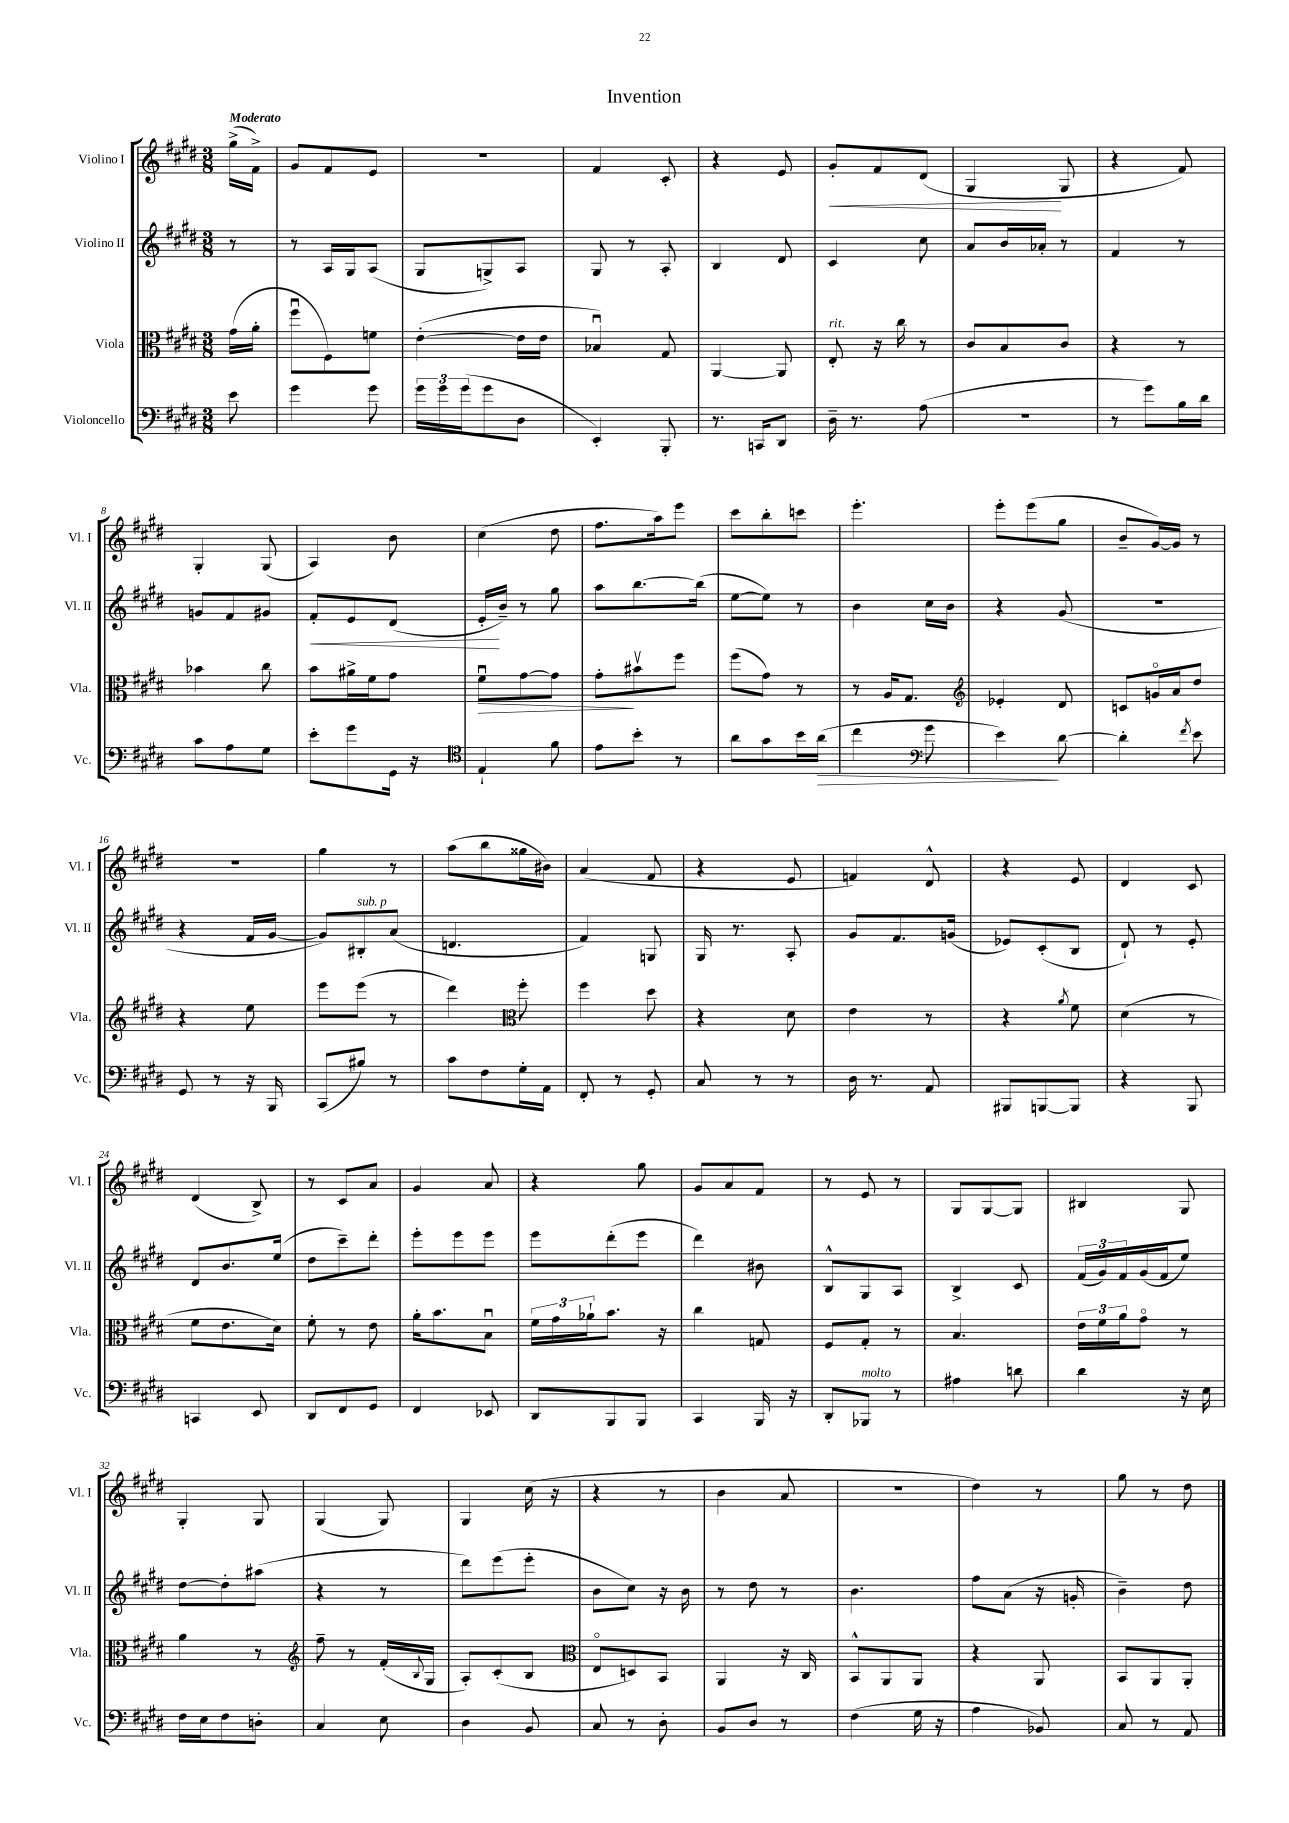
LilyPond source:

\header { title = "Invention" }
<<
\new StaffGroup <<
\new Staff = "s0" \with { instrumentName = "Violino I" shortInstrumentName = "Vl. I" } {
    \clef treble \key e \major \numericTimeSignature \time 3/8 \partial 8 \tempo "Moderato"
    gis''16->( fis'16->) |
    gis'8 fis'8 e'8 |
    R4. |
    fis'4 cis'8-. |
    r4 e'8 |
    gis'8-.\< fis'8 dis'8( |
    gis4\! gis8 |
    r4 fis'8) |
    gis4-. gis8( |
    a4) b'8 |
    cis''4( dis''8 |
    fis''8. a''16) e'''8 |
    cis'''8 b''8-. c'''8 |
    e'''4.-. |
    e'''8-. e'''8( gis''8 |
    b'8-- gis'16~) gis'16 r8 |
    R4. |
    gis''4 r8 |
    a''8( b''8 gisis''16 bis'16) |
    a'4( fis'8 |
    r4 e'8 |
    f'4) dis'8-^ |
    r4 e'8 |
    dis'4 cis'8 |
    dis'4( b8->) |
    r8 cis'8 a'8 |
    gis'4 a'8 |
    r4 gis''8 |
    gis'8 a'8 fis'8 |
    r8 e'8 r8 |
    gis8 gis8~ gis8 |
    bis4 gis8 |
    gis4-. gis8 |
    gis4( gis8) |
    gis4 cis''16( r16 |
    r4 r8 |
    b'4 a'8 |
    R4. |
    dis''4) r8 |
    gis''8 r8 dis''8 \bar "|." |
}
\new Staff = "s1" \with { instrumentName = "Violino II" shortInstrumentName = "Vl. II" } {
    \clef treble \key e \major \numericTimeSignature \time 3/8 \partial 8
    r8 |
    r8 a16 gis16 a8( |
    gis8 g8->) a8 |
    gis8 r8 a8-. |
    b4 dis'8 |
    cis'4 cis''8 |
    a'8 b'16 aes'16-. r8 |
    fis'4 r8 |
    g'8 fis'8 gis'8 |
    fis'8-.\< e'8 dis'8( |
    e'16-.\! b'16--) r8 gis''8 |
    a''8 b''8.~ b''16( |
    e''8~ e''8) r8 |
    b'4 cis''16 b'16 |
    r4 gis'8( |
    R4. |
    r4 fis'16 gis'16~ |
    gis'8) bis8-.^\markup { \italic "sub. p" } a'8( |
    d'4. |
    fis'4) g8 |
    gis16 r8. a8-. |
    gis'8 fis'8. g'16( |
    ees'8) cis'8-.( b8 |
    dis'8-!) r8 e'8-. |
    dis'8 b'8. e''16( |
    dis''8 cis'''8--) dis'''8-. |
    e'''8-. e'''8 e'''8 |
    e'''8 dis'''8-.( e'''8 |
    dis'''4) bis'8 |
    b8-^ gis8 a8 |
    b4-> cis'8 |
    \tuplet 3/2 { fis'16( gis'16) fis'16 } gis'16( fis'16 e''8) |
    dis''8~ dis''8-. ais''8( |
    r4 r8 |
    dis'''8) e'''8( e'''8-. |
    b'8 cis''8) r16 b'16 |
    r8 dis''8 r8 |
    b'4. |
    fis''8 a'8( r16 g'16-. |
    b'4--) dis''8 \bar "|." |
}
\new Staff = "s2" \with { instrumentName = "Viola" shortInstrumentName = "Vla." } {
    \clef alto \key e \major \numericTimeSignature \time 3/8 \partial 8
    gis'16( a'16-. |
    fis''8\downbow fis8) f'8 |
    e'4~-.( e'16 e'16 |
    bes4\downbow) gis8 |
    a,4~ a,8 |
    e8-.^\markup { \italic "rit." } r16 cis''16 r8 |
    cis'8 b8 cis'8 |
    r4 r8 |
    bes'4 cis''8 |
    b'8 ais'16-> fis'16 gis'8 |
    fis'8\downbow\> gis'8~ gis'8 |
    gis'8-.\! bis'8\upbow fis''8 |
    fis''8( gis'8) r8 |
    r8 a16 gis8. |
    \clef treble ees'4-. dis'8 |
    c'8 g'16\flageolet a'16 dis''8 |
    r4 e''8 |
    e'''8 e'''8( r8 |
    dis'''4) \clef alto fis''8-. |
    fis''4 dis''8 |
    r4 dis'8 |
    e'4 r8 |
    r4 \acciaccatura { a'8 } fis'8 |
    dis'4( r8 |
    fis'8 e'8. dis'16) |
    fis'8-. r8 e'8 |
    a'16-. b'8. b8\downbow |
    \tuplet 3/2 { fis'16 gis'16 aes'16-! } b'8. r16 |
    cis''4 g8 |
    fis8 gis8-. r8 |
    b4. |
    \tuplet 3/2 { e'16 fis'16 a'16 } gis'8\flageolet r8 |
    a'4 r8 |
    \clef treble fis''8-- r8 fis'16-.( \appoggiatura { b8 } gis16 |
    a8-.) cis'8-.( b8 |
    \clef alto e8\flageolet d8) b,8 |
    a,4 r16 cis16 |
    b,8-^ a,8 a,8 |
    r4 a,8 |
    b,8 a,8 a,8-. \bar "|." |
}
\new Staff = "s3" \with { instrumentName = "Violoncello" shortInstrumentName = "Vc." } {
    \clef bass \key e \major \numericTimeSignature \time 3/8 \partial 8
    e'8 |
    gis'4 gis'8 |
    \tuplet 3/2 { gis'16 gis'16 gis'16( } gis'8 dis8 |
    e,4-.) b,,8-. |
    r8. c,16 dis,8 |
    dis16-- r8. a8( |
    R4. |
    r8 gis'8) b16 dis'16 |
    cis'8 a8 gis8 |
    e'8-. gis'8 gis,16 r16 |
    \clef tenor e4-! fis'8 |
    e'8 b'8-. r8 |
    a'8 gis'8 b'16 a'16\>( |
    cis''4 \clef bass gis'8 |
    e'4\!) dis'8~ |
    dis'4-. \acciaccatura { fis'8 } e'8 |
    gis,8 r8 r16 b,,16 |
    cis,8( bis8) r8 |
    cis'8 fis8 gis16-. a,16 |
    fis,8-. r8 gis,8-. |
    cis8 r8 r8 |
    dis16 r8. a,8 |
    bis,,8 b,,8~ b,,8 |
    r4 b,,8 |
    c,4 e,8 |
    dis,8 fis,8 gis,8 |
    fis,4 ees,8 |
    dis,8 b,,8 b,,8 |
    cis,4 b,,16 r16 |
    dis,8-. bes,,8^\markup { \italic "molto" } r8 |
    ais4 d'8 |
    dis'4 r16 e16 |
    fis16 e16 fis8 d8-. |
    cis4 e8 |
    dis4 b,8 |
    cis8 r8 dis8-. |
    b,8 dis8 r8 |
    fis4( gis16 r16 |
    a4 bes,8) |
    cis8 r8 a,8 \bar "|." |
}
>>
>>
